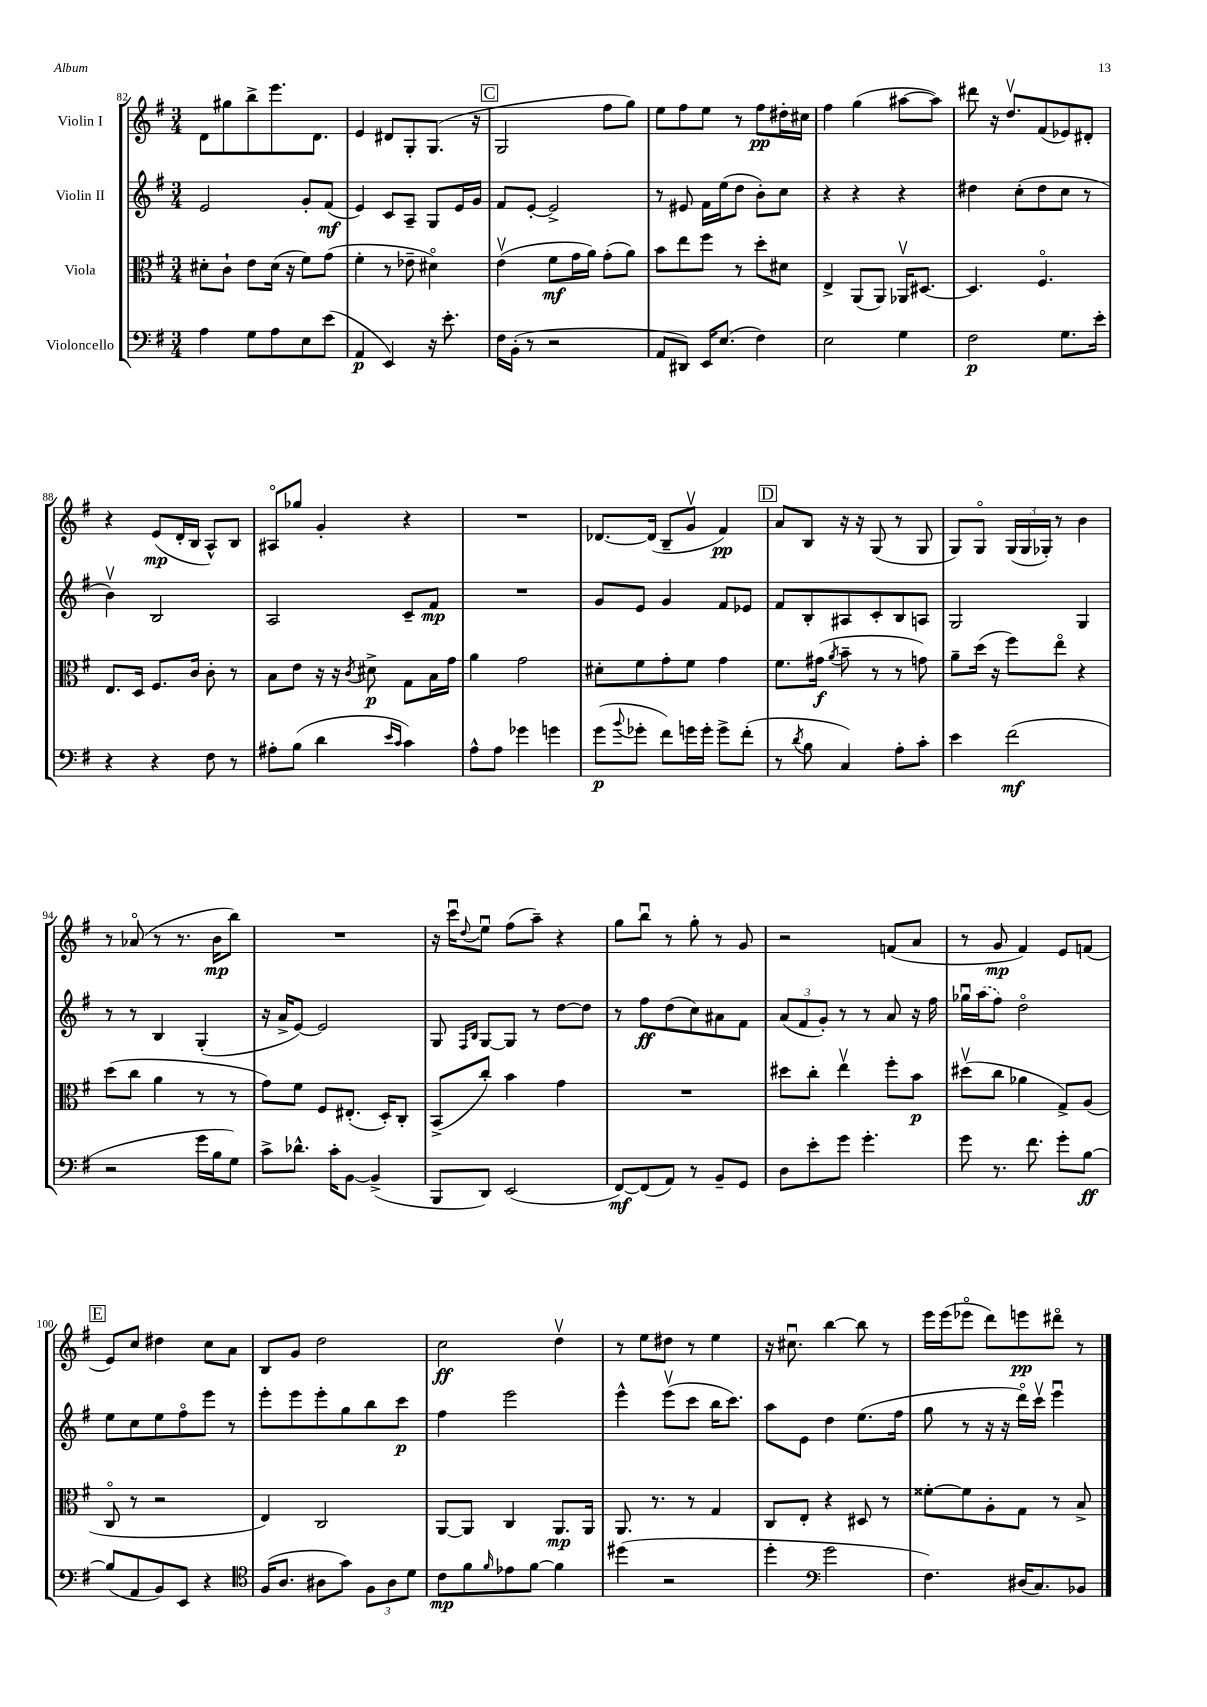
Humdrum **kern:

**kern	**kern	**kern	**kern
*staff4	*staff3	*staff2	*staff1
*clefF4	*clefC3	*clefG2	*clefG2
*k[f#]	*k[f#]	*k[f#]	*k[f#]
*M3/4	*M3/4	*M3/4	*M3/4
4A	8d#'	2e	8d
.	8c`	.	8gg#
8G	8e	.	8bb^
8A	(16d#	.	8.eee
.	16r	.	.
8E	8f#)	8g'	.
.	.	.	8.d
(8e	(8g	(8f#	.
=	=	=	=
4AA	4f#'	4e)	4e
4EE)	8r	8c	8d#
.	8e-~	8A~	8G'
16r	4d#o)	8G	(8.G
8.e'	.	.	.
.	.	16e	.
.	.	16g	16r
=	=	=	=
16F#	(4ev	8f#	2G
(16BB'	.	.	.
8r	.	[8e'	.
2r	8f#	2e^]	.
.	16g	.	.
.	16a)	.	.
.	(8g'	.	8ff#
.	8a)	.	8gg)
=	=	=	=
8AA	8b	8r	8ee
8DD#)	8ee	8e#	8ff#
16EE	8ff#	16f#	8ee
(8.E	.	(16ee	.
.	8r	8dd	8r
4F#)	8dd'	8b')	8ff#
.	8d#	8cc	16dd#'
.	.	.	16cc#
=	=	=	=
2E	4E^	4r	4ff#
.	(8AA	4r	(4gg
.	8AA)	.	.
4G	16AA-v	4r	[8aa#
.	[8.D#	.	.
.	.	.	8aa#])
=	=	=	=
2F#	4.D#]	4dd#	8ddd#
.	.	.	16r
.	.	.	8.ddv
.	.	(8cc'	.
.	4.F#o	8dd#	(8f#
8.G	.	8cc	8e-)
.	.	8r	8d#'
16e'	.	.	.
=	=	=	=
4r	8.E	4bv)	4r
.	16D	.	.
4r	8.F#	2B	(8e
.	.	.	16d'
.	16c	.	16B
8F#	8c'	.	8A^^)
8r	8r	.	8B
=	=	=	=
8A#'	8B	2A	8A#o
(8B	8e	.	8gg-
4d	16r	.	4g'
.	16r	.	.
.	8qc	.	.
.	8d#^	.	.
16qqe	.	.	.
16qqc	.	.	.
4c)	8G	8c~	4r
.	16B	8f#	.
.	16g	.	.
=	=	=	=
8A^^	4a	2.r	2.r
8A	.	.	.
4g-	2g	.	.
4g	.	.	.
=	=	=	=
(8g	8d#'	8g	[8.d-
8qqb	.	.	.
8g-'	8f#	8e	.
.	.	.	(16d-]
8f#)	8g'	4g	8B~
16g	8f#	.	8gv
16g'	.	.	.
8g^	4g	8f#	4f#)
(8f#'	.	8e-	.
=	=	=	=
8r	8.f#	8f#	8a
8qd	.	.	.
8B	.	8B'	8B
.	(16g#	.	.
.	8qa	.	.
4C)	8b~	8A#	16r
.	.	.	16r
.	8r	8c'	(8G
8A'	8r	8B	8r
8c'	8g)	8A	8G
=	=	=	=
4e	8a~	2G	8G)
.	(16dd	.	8Go
.	16r	.	.
(2f#	8ff#)	.	(24G
.	.	.	24G
.	.	.	24G-')
.	8eeo	.	8r
.	4r	4G	4b
=	=	=	=
2r	(8dd	8r	8r
.	8cc	8r	(8a-o
.	4a	4B	8r
.	.	.	8.r
16g	8r	(4G'	.
16B	.	.	16b
8G)	8r	.	8bb)
=	=	=	=
8c^	8g)	16r	2.r
.	.	16a^	.
8.d-^^	8f#	[8e)	.
.	8F#	2e]	.
16c'	.	.	.
[8BB	(8.E#'	.	.
(4BB^]	.	.	.
.	16D')	.	.
.	8C'	.	.
=	=	=	=
8BBB	(8BB^	8G	16r
.	.	.	16cccu
.	.	16qqF#	.
.	.	16qqB	8qqdd
8DD)	8cc')	[8G	8eeu
(2EE	4b	8G]	(8ff#
.	.	8r	8aa~)
.	4g	[8dd	4r
.	.	8dd]	.
=	=	=	=
[8FF#)	2.r	8r	8gg
(8FF#]	.	8ff#	8bbu
8AA)	.	(8dd	8r
8r	.	8cc)	8gg'
8BB~	.	8a#	8r
8GG	.	8f#	8g
=	=	=	=
8D	8dd#	(12a	2r
.	.	12f#	.
8e'	8cc'	.	.
.	.	12g')	.
8g	4eev	8r	.
4.g'	.	8r	.
.	8ff#'	8a	(8f
.	8b	16r	8a
.	.	16ff#	.
=	=	=	=
8g	(8dd#v	16gg-u	8r
.	.	(16aa	.
8.r	8cc	8ff#)	8g
.	4a-	2ddo	4f#)
8.f#	.	.	.
8g'	8G^)	.	8e
[8B	(8A	.	(8f
=	=	=	=
(8B]	8Co	8ee	8e)
8AA	8r	8cc	8cc
8BB)	2r	8ee	4dd#
8EE	.	8ff#o	.
4r	.	8eee	8cc
.	.	8r	8a
=	=	=	=
*clefC4	*	*	*
(16F#	4E)	8eee'	8B
8.A	.	.	.
.	.	8eee	8g
8A#	2C	8eee'	2dd
8g)	.	8gg	.
12F#	.	8bb	.
12A#	.	.	.
.	.	8ccc	.
12d	.	.	.
=	=	=	=
8c	[8AA	4ff#	2cc
8f#	8AA]	.	.
16qqf#	.	.	.
8e-	4C	2eee	.
[8f#	.	.	.
4f#]	8.AA	.	4ddv
.	16AA	.	.
=	=	=	=
(4dd#	8.AA	4eee^^	8r
.	.	.	8ee
.	8.r	.	.
2r	.	(8eeev	8dd#
.	8r	8ccc	8r
.	4G	16bb	4ee
.	.	8.ccc)	.
=	=	=	=
4dd'	8C	8aa	16r
.	.	.	8.cc#u
.	8E'	8e	.
*clefF4	*	*	*
2g	4r	4dd	[4bb
.	8D#	(8.ee	8bb]
.	8r	.	8r
.	.	16ff#	.
=	=	=	=
4.F#)	[8f##'	8gg	16eee
.	.	.	(16eee
.	8f##]	8r	8eee-o
.	8A'	16r	8ddd)
.	.	16r	.
(16D#	8G	16dddo)	8eee
8.C)	.	16cccv	.
.	8r	4eeeu	8ddd#o
8BB-	8B^	.	8r
==	==	==	==
*-	*-	*-	*-
